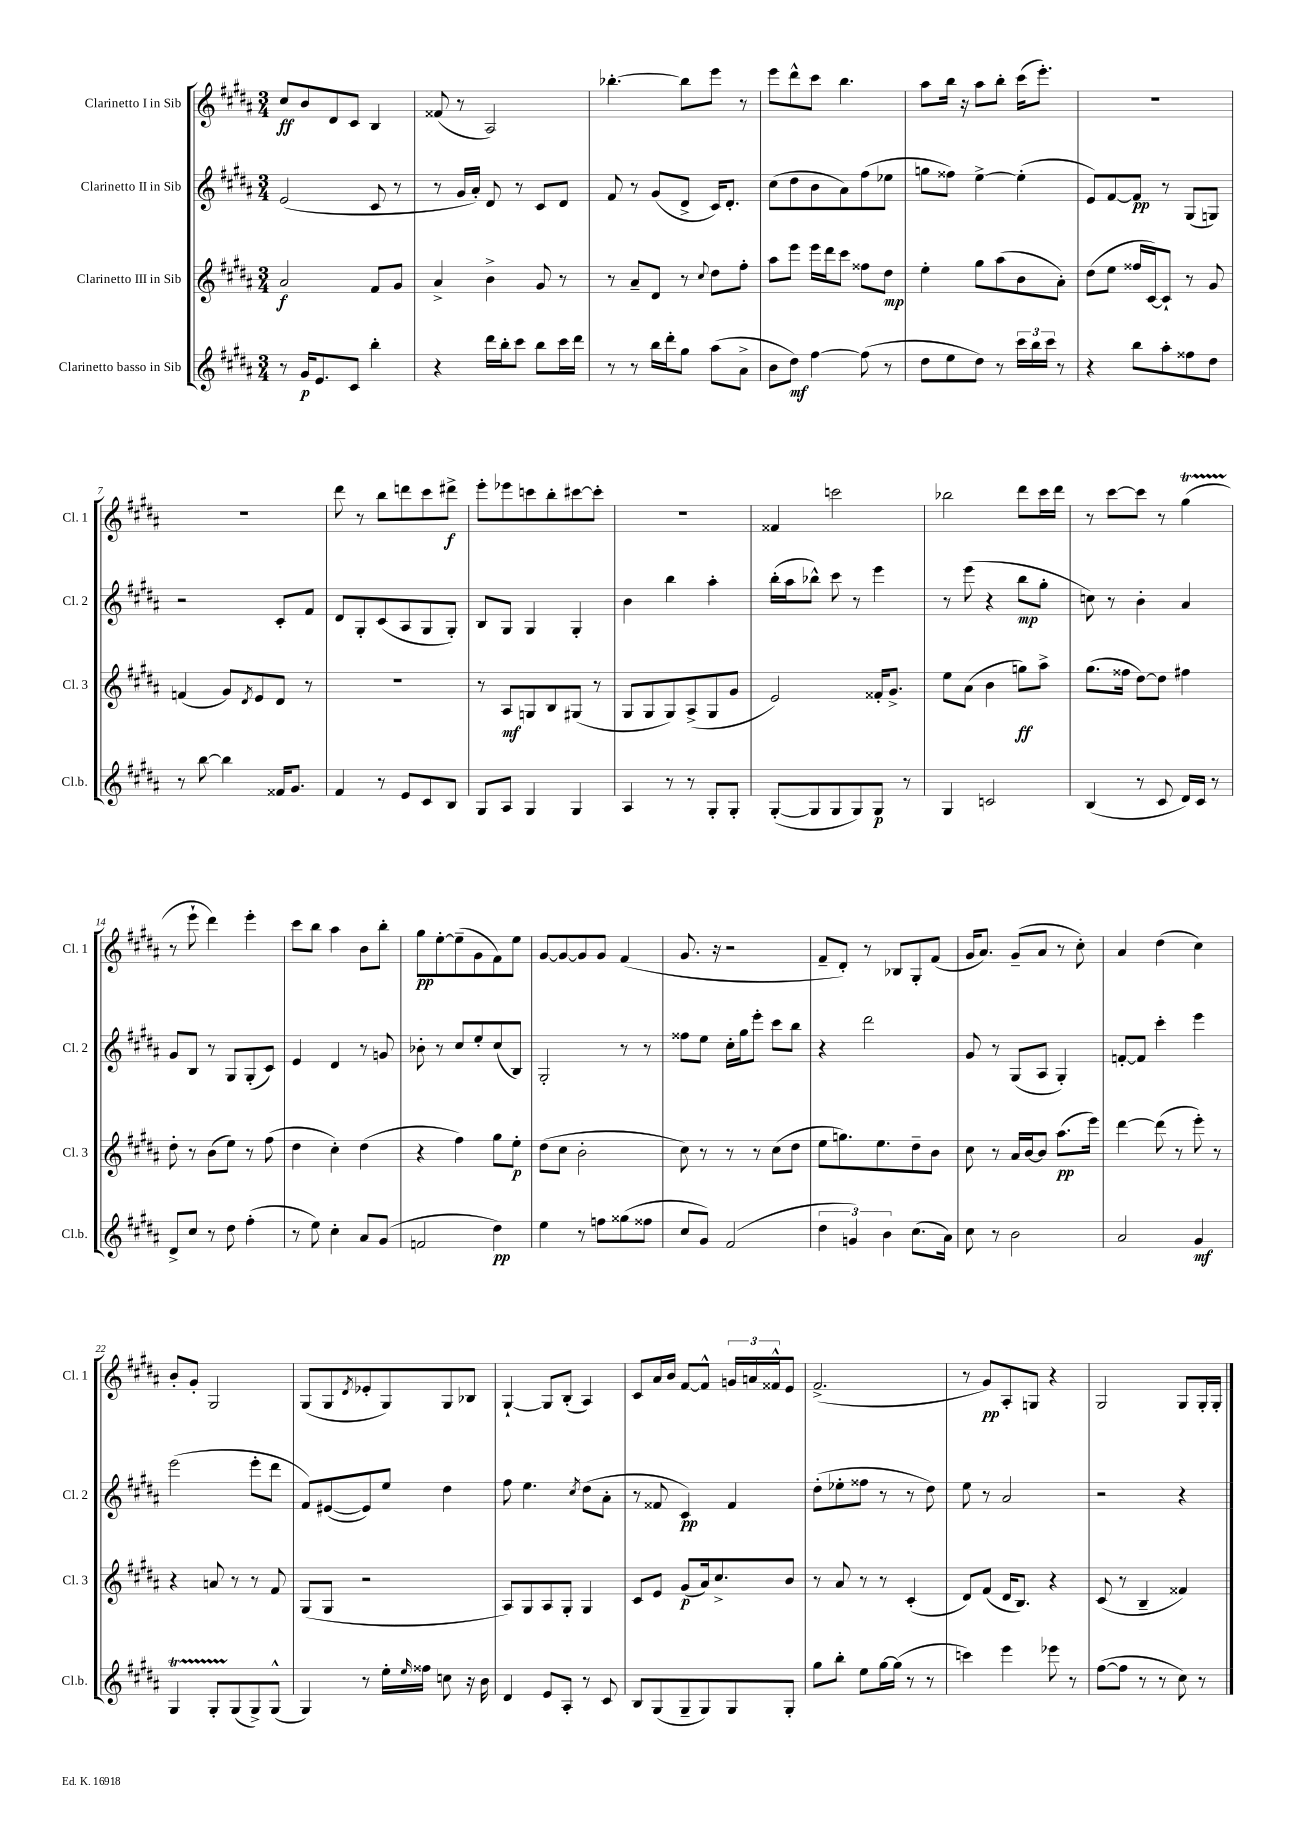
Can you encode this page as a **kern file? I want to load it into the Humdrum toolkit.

**kern	**kern	**kern	**kern
*staff4	*staff3	*staff2	*staff1
*clefG2	*clefG2	*clefG2	*clefG2
*k[f#c#g#d#a#]	*k[f#c#g#d#a#]	*k[f#c#g#d#a#]	*k[f#c#g#d#a#]
*M3/4	*M3/4	*M3/4	*M3/4
8r	2a#	(2e	8cc#
16g#	.	.	8b
8.e	.	.	.
.	.	.	8d#
8c#	.	.	8c#
4bb'	8f#	8c#	4B
.	8g#	8r	.
=	=	=	=
4r	4a#^	8r	(8f##
.	.	16g#	8r
.	.	16a#')	.
16ddd#	4b^	8d#	2A#)
16bb'	.	.	.
8ccc#	.	8r	.
8bb	8g#	8c#	.
16ccc#	8r	8d#	.
16ddd#	.	.	.
=	=	=	=
8r	8r	8f#	[4.bb-'
8r	8a#~	8r	.
16bb	8d#	(8g#	.
16ddd#'	.	.	.
8gg#	8r	8d#^	8bb-]
.	8qqcc#	.	.
(8aa#	8dd#	16c#)	8eee
.	.	8.d#'	.
8a#^	8ff#'	.	8r
=	=	=	=
8b	8aa#	(8cc#	8eee
8dd#)	8eee	8dd#	8ddd#^^
[4ff#	16eee	8b	8ccc#
.	16ddd#	.	.
.	8ccc#	8a#)	4.bb
(8ff#]	8ff##	(8ff#	.
8r	8dd#	8ee-	.
=	=	=	=
8dd#	4ee'	8gg	8aa#
8ee	.	8ff##)	16bb
.	.	.	16r
8dd#)	8gg#	[4ee^	8aa#
8r	(8aa#	.	8bb'
24ccc#	8b	(4ee']	(16ccc#
24bb	.	.	.
.	.	.	8.eee')
24ccc#	.	.	.
8r	8a#')	.	.
=	=	=	=
4r	(8dd#	8e)	2.r
.	8ee	[8f#	.
8bb	16ff##	8f#]	.
.	[16c#)	.	.
8aa#'	8c#`]	8r	.
8ff##	8r	(8G#	.
8dd#	8g#	8G)	.
=	=	=	=
8r	(4f	2r	2.r
[8bb	.	.	.
4bb]	8g#)	.	.
.	8qd#	.	.
.	8e	.	.
16f##	8d#	8c#'	.
8.g#	.	.	.
.	8r	8f#	.
=	=	=	=
4f#	2.r	8d#	8ddd#
.	.	8G#'	8r
8r	.	(8c#	8bb
8e	.	8A#	8ddd
8c#	.	8G#	8ccc#
8B	.	8G#')	8ddd#^
=	=	=	=
8G#	8r	8B	8eee'
8A#	8A#	8G#	8eee-
4G#	8G	4G#	8ccc
.	8B	.	8bb'
4G#	(8G#	4G#'	[8ccc#
.	8r	.	8ccc#']
=	=	=	=
4A#	8G#	4b	2.r
.	8G#	.	.
8r	8G#)	4bb	.
8r	(8A#^	.	.
8G#'	8G#	4aa#'	.
8G#'	8g#	.	.
=	=	=	=
([8G#'	2e)	(16bb'	4f##
.	.	16aa#	.
8G#]	.	8bb-^^)	.
8G#	.	8ccc#	2ccc
8G#)	.	8r	.
8G#	16f##'	4eee	.
.	8.g#^	.	.
8r	.	.	.
=	=	=	=
4G#	8ee	8r	2bb-
.	(8a#	(8eee	.
2c	4b	4r	.
.	8gg)	8bb	8ddd#
.	8aa#^	8gg#'	16ccc#
.	.	.	16ddd#
=	=	=	=
(4B	(8.gg#	8cc)	8r
.	.	8r	[8ccc#
.	16ff##	.	.
8r	[8dd#)	4b'	8ccc#]
8c#	8dd#]	.	8r
16d#)	4ff#	4a#	(4gg#
16c#	.	.	.
8r	.	.	.
=	=	=	=
8d#^	8dd#'	8g#	8r
8cc#	8r	8B	8eee`
8r	(8b	8r	4ddd#)
8dd#	8ee)	8G#	.
(4ff#'	8r	(8G#'	4eee'
.	(8ff#	8c#)	.
=	=	=	=
8r	4dd#	4e	8ccc#
8ee)	.	.	8bb
4cc#'	4cc#')	4d#	4aa#
8a#	(4dd#	8r	8b
(8g#	.	8g	8bb'
=	=	=	=
2f	4r	8b-'	8gg#
.	.	8r	[8ee'
.	4ff#)	8cc#	(8ee~]
.	.	8ee'	8g#
4dd#)	8gg#	(8cc#	8f#)
.	8ee'	8B)	8ee
=	=	=	=
4ee	(8dd#	2G#'	[8g#
.	8cc#	.	8g#_
8r	2b'	.	8g#]
8ff	.	.	8g#
(8gg##	.	8r	(4f#
8ff##	.	8r	.
=	=	=	=
8cc#	8cc#)	8ff##	8.g#
8g#)	8r	8ee	.
.	.	.	16r
(2f#	8r	16cc#'	2r
.	.	16gg#	.
.	8r	8eee'	.
.	(8cc#	8ccc#	.
.	8dd#	8bb	.
=	=	=	=
6dd#	8ee	4r	8f#~
.	8.gg)	.	8d#')
6g)	.	.	.
.	.	2ddd#	8r
.	8.ee	.	.
6b	.	.	.
.	.	.	8B-
(8.cc#	8dd#~	.	8G#'
.	8b	.	(8f#
16a#)	.	.	.
=	=	=	=
8cc#	8cc#	8g#	16g#
.	.	.	8.a#)
8r	8r	8r	.
2b	16a#	(8G#	(8g#~
.	[16b	.	.
.	8b]	8A#	8a#
.	(8.aa#	4G#')	8r
.	.	.	8cc#')
.	16eee)	.	.
=	=	=	=
2a#	[4ddd#	[8f'	4a#
.	.	8f]	.
.	(8ddd#]	4ccc#'	(4dd#
.	8r	.	.
4g#	8eee')	4eee	4cc#)
.	8r	.	.
=	=	=	=
4G#	4r	(2eee	8b'
.	.	.	8g#'
8G#'	8a	.	2G#
(8G#	8r	.	.
8G#^)	8r	8eee'	.
(8G#^^	8f#	8ddd#	.
=	=	=	=
4G#)	(8G#	8f#)	(8G#
.	8G#	([8e#	8G#
.	.	.	8qd#
8r	2r	8e#])	8e-'
16ee'	.	8ee	8G#)
16qqee	.	.	.
16ff##	.	.	.
8cc	.	4dd#	8G#
16r	.	.	8B-
16b	.	.	.
=	=	=	=
4d#	8A#)	8ff#	[4G#`
.	8G#	4.ee	.
8e	8A#	.	8G#]
8A#'	8G#'	.	(8B'
.	.	8qcc#	.
8r	4G#	(8dd#	4A#)
8c#	.	8a#'	.
=	=	=	=
8B	8c#	8r	8c#
(8G#	8e	8f##	16a#
.	.	.	16b
8G#~	(8g#	4c#)	[8f#
8G#)	16a#)	.	8f#^^]
.	8.cc#^	.	.
8G#	.	4f##	24g
.	.	.	24a
.	.	.	24f##^^
8G#'	8b	.	8e
=	=	=	=
8gg#	8r	(8dd#'	(2.f#^
8bb'	8a#	8ee-'	.
8ee	8r	8ff##	.
[16gg#	8r	8r	.
(16gg#]	.	.	.
8r	(4c#'	8r	.
8r	.	8dd#)	.
=	=	=	=
4ccc)	8d#)	8ee	8r
.	(8f#	8r	8g#)
4eee	16d#	2a#	8A#'
.	8.B)	.	.
.	.	.	8G
8eee-	4r	.	4r
8r	.	.	.
=	=	=	=
([8ff#	(8c#	2r	2G#
8ff#]	8r	.	.
8r	4B~	.	.
8r	.	.	.
8cc#)	4f##)	4r	8G#
8r	.	.	16G#'
.	.	.	16G#'
==	==	==	==
*-	*-	*-	*-
